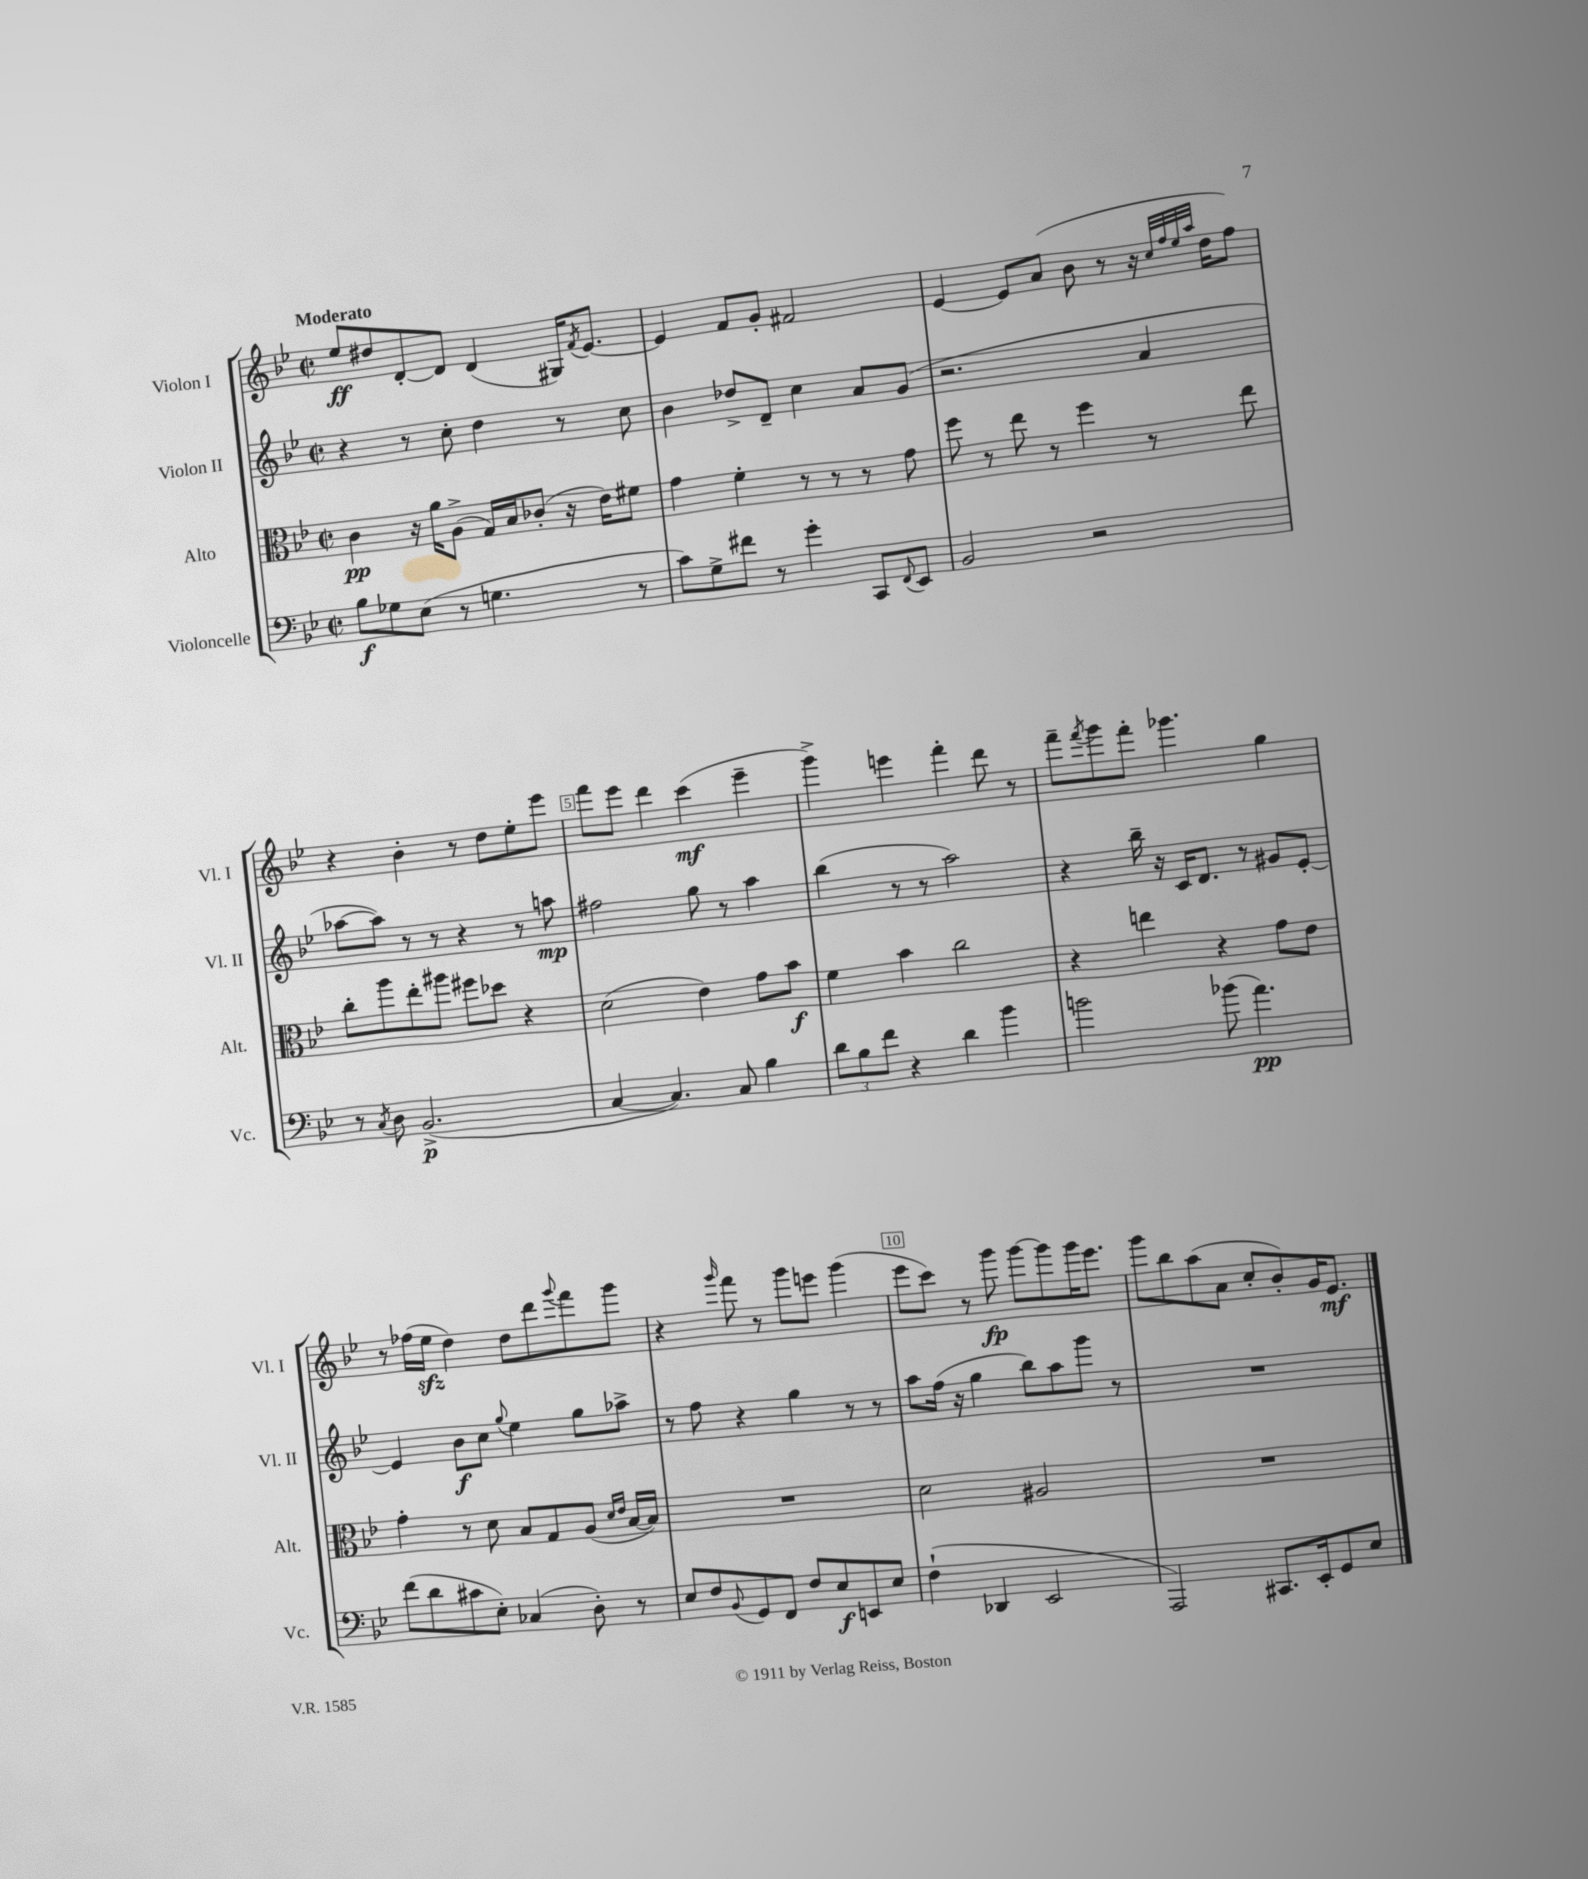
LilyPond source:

<<
\new StaffGroup <<
\new Staff = "s0" \with { instrumentName = "Violon I" shortInstrumentName = "Vl. I" } {
    \clef treble \key bes \major \defaultTimeSignature \time 2/2 \tempo "Moderato"
    ees''8\ff dis''8 d'8~-. d'8 d'4( gis16) \acciaccatura { f'8 } ees'8.~ |
    ees'4 f'8 g'8-. fis'2 |
    ees'4~ ees'8 a'8( bes'8 r8 r16 \grace { c''32 f''32 ees''32 a''32 } d''16 f''8) |
    r4 bes'4-. r8 d''8 ees''8-. ees'''8 |
    f'''8 ees'''8 d'''4 c'''4\mf( ees'''4-- |
    g'''4->) e'''4 f'''4-. d'''8 r8 |
    f'''8-- \acciaccatura { f'''8 } g'''8 f'''8-. ges'''4. g''4 |
    r8 fes''16( ees''16\sfz d''4) d''8 d'''8 \appoggiatura { g'''8 } f'''8 g'''8 |
    r4 \grace { g'''16 } f'''8 r8 g'''8 e'''8 g'''4( |
    ees'''8 c'''8) r8 g'''8\fp g'''8~ g'''8 g'''16 ees'''8. |
    g'''8 bes''8 a''8( a'8 c''8-. bes'8-.) g'16 ees'8.\mf \bar "|." |
}
\new Staff = "s1" \with { instrumentName = "Violon II" shortInstrumentName = "Vl. II" } {
    \clef treble \key bes \major \defaultTimeSignature \time 2/2
    r4 r8 c''8-. d''4 r8 c''8 |
    bes'4 des''8-> d'8-- c''4 a'8 g'8( |
    r2. a'4 |
    aes''8~ aes''8) r8 r8 r4 r8 a''8\mp |
    fis''2 g''8 r8 a''4 |
    bes''4( r8 r8 a''2) |
    r4 bes''16-- r16 c'16 d'8. r8 gis'8 ees'8~-. |
    ees'4 bes'8\f c''8 \appoggiatura { g''8 } ees''4 g''8 aes''8-> |
    r8 f''8 r4 g''4 r8 r8 |
    a''8 f''16( r16 g''4 bes''8) a''8 g'''8 r8 |
    R1 \bar "|." |
}
\new Staff = "s2" \with { instrumentName = "Alto" shortInstrumentName = "Alt." } {
    \clef alto \key bes \major \defaultTimeSignature \time 2/2
    c'4\pp r16 a'16 a8->( g16) bes16 ces'8-.( r16 ees'16) fis'8 |
    g'4 f'4-. r8 r8 r8 g'8 |
    f''8 r8 ees''8 r8 f''4 r8 ees''8 |
    c''8-. a''8 ees''8-. ais''8 fis''8 des''8 r4 |
    d'2( ees'4) g'8 bes'8\f |
    f'4 bes'4 c''2 |
    r4 e''4 r4 g'8 ees'8 |
    g'4-. r8 d'8 bes8 g8 a8( \grace { d'16 ees'16 } bes16~ bes16) |
    R1 |
    d'2 ais2 |
    R1 \bar "|." |
}
\new Staff = "s3" \with { instrumentName = "Violoncelle" shortInstrumentName = "Vc." } {
    \clef bass \key bes \major \defaultTimeSignature \time 2/2
    bes8\f ges8 ees8( r8 g4. r8 |
    c'8) g8-> fis'8 r8 g'4-. c,8 \appoggiatura { f,8 } ees,8 |
    bes,2 r2 |
    r8 \acciaccatura { c8 } d8 bes,2.->\p( |
    c4~ c4.) c8 bes4 |
    \tuplet 3/2 { d'8 bes8 f'8 } r4 d'4 bes'4 |
    b'2 bes'8( a'4.\pp) |
    f'8( d'8 cis'8 ees8-.) ces4( d8-.) r8 |
    ees8 f8 \appoggiatura { bes,8 } g,8 f,8 f8 ees8\f e,8 ees8 |
    f4-!( des,4 ees,2 |
    a,,2) cis,8. ees,16-. g,8 ees8 \bar "|." |
}
>>
>>
\layout { \context { \Score \override BarNumber.break-visibility = ##(#f #t #t) barNumberVisibility = #(every-nth-bar-number-visible 5) \override BarNumber.stencil = #(make-stencil-boxer 0.1 0.3 ly:text-interface::print) } }
